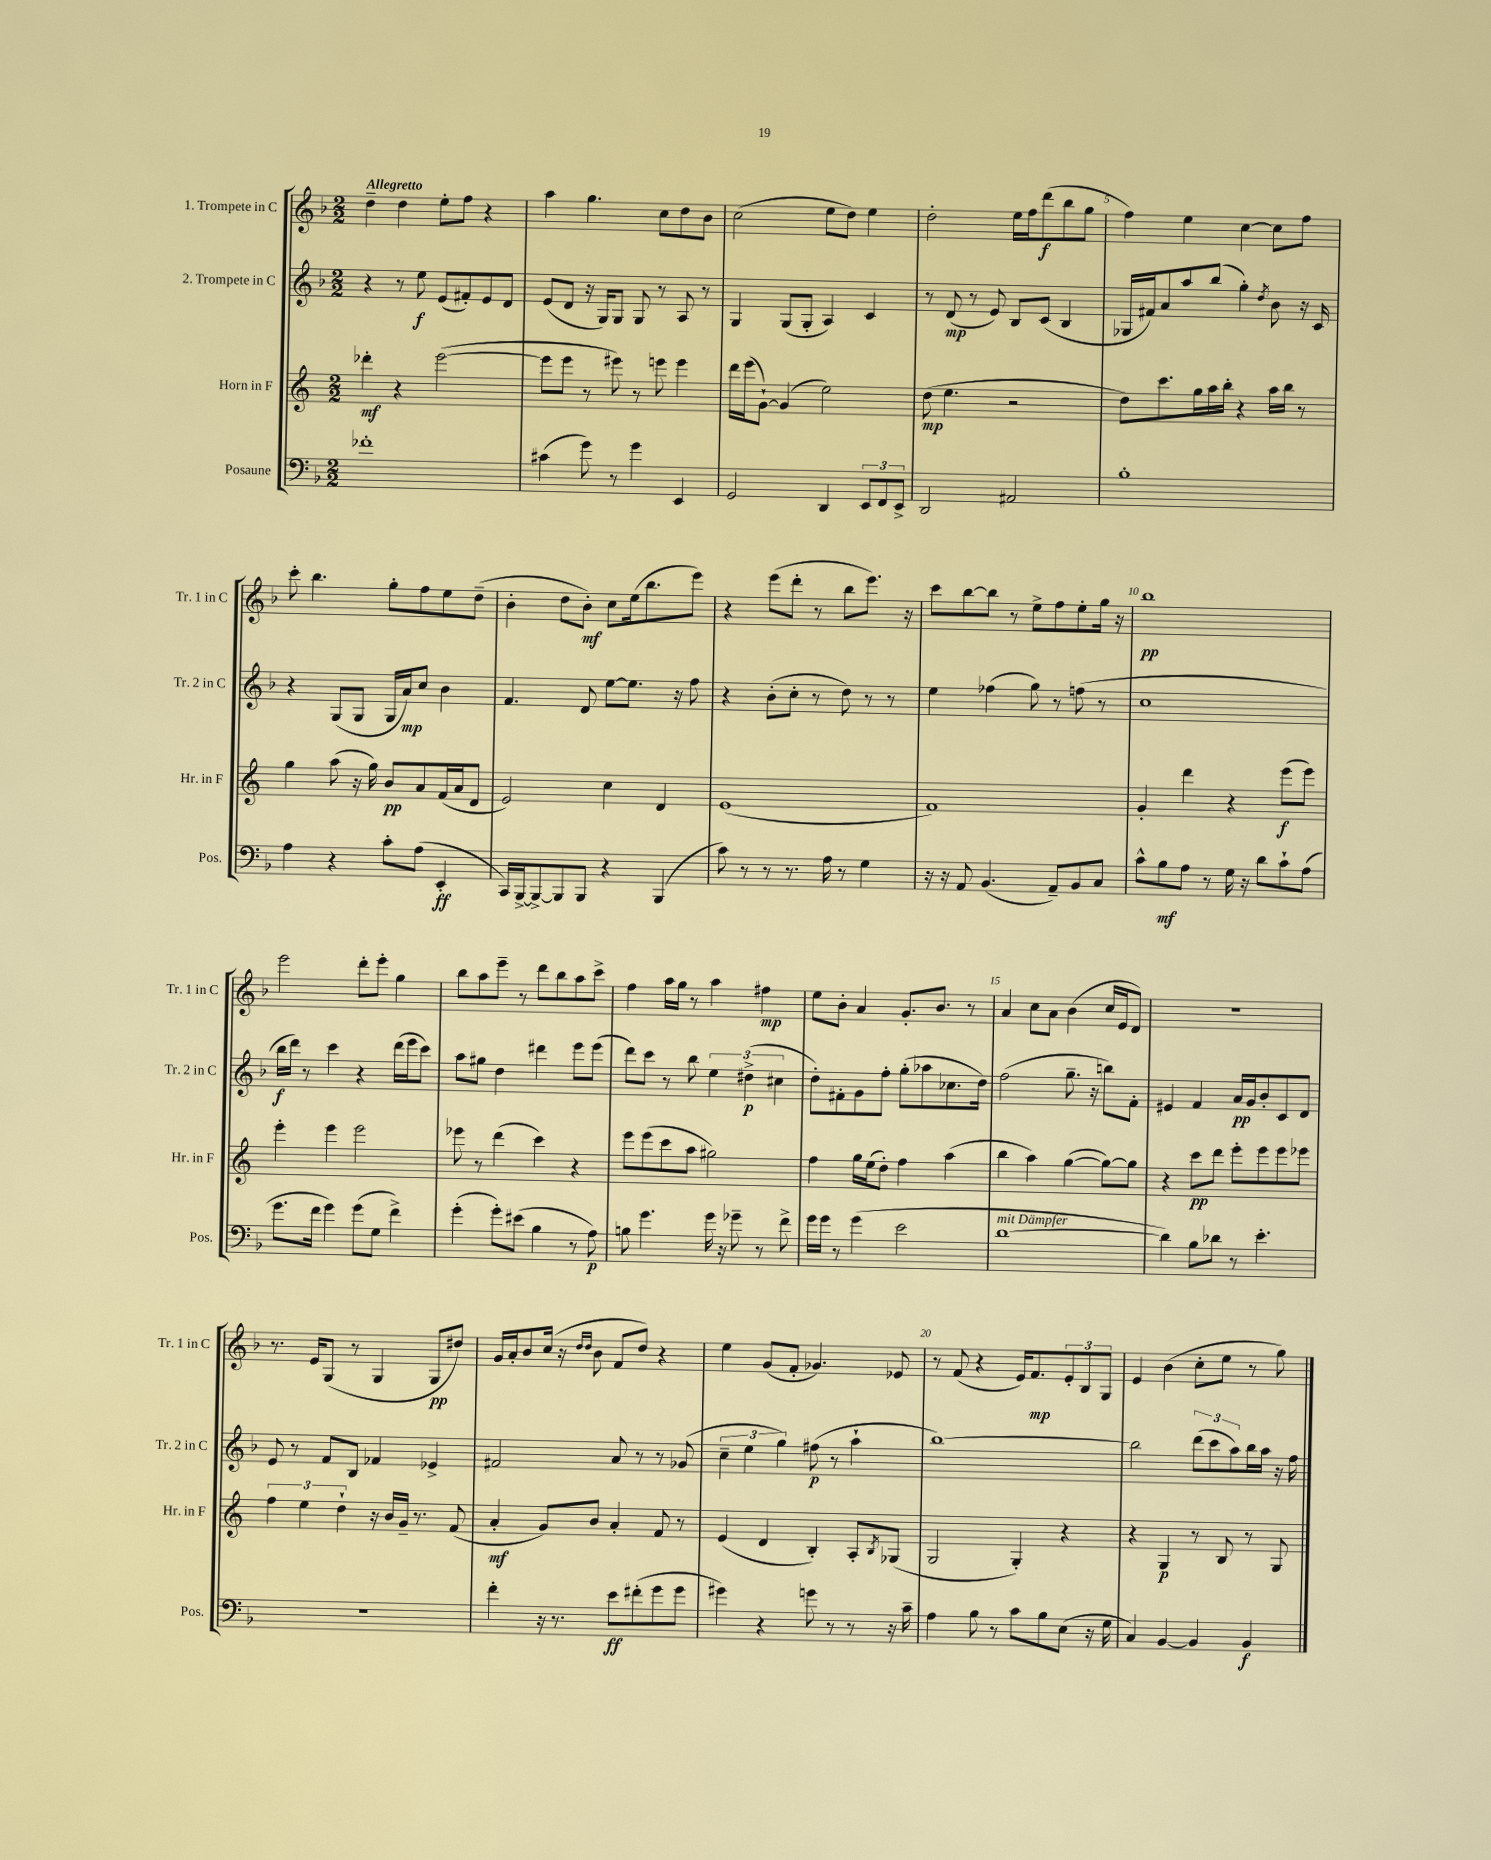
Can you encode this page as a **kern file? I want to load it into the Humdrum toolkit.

**kern	**dynam	**kern	**dynam	**kern	**dynam	**kern	**dynam
*part4	*part4	*part3	*part3	*part2	*part2	*part1	*part1
*staff4	*staff4	*staff3	*staff3	*staff2	*staff2	*staff1	*staff1
*I"Posaune	*	*I"Horn in F	*	*I"2. Trompete in C	*	*I"1. Trompete in C	*
*I'Pos.	*	*I'Hr. in F	*	*I'Tr. 2 in C	*	*I'Tr. 1 in C	*
*clefF4	*	*clefG2	*	*clefG2	*	*clefG2	*
*k[b-]	*	*k[]	*	*k[b-]	*	*k[b-]	*
*M2/2	*	*M2/2	*	*M2/2	*	*M2/2	*
=1	=1	=1	=1	=1	=1	=1	=1
!	!	!	!	!	!	!LO:TX:a:B:t=Allegretto	!
1f-X'	.	4ddd-X'\	mf	4r	.	4dd~\	.
.	.	4r	.	8r	.	4dd\	.
.	.	.	.	8ee\	f	.	.
.	.	([2eee\	.	(8e/L	.	8ee'\L	.
.	.	.	.	8f#X'/)	.	8ff\J	.
.	.	.	.	8e/	.	4r	.
.	.	.	.	8d/J	.	.	.
=2	=2	=2	=2	=2	=2	=2	=2
(4c#X\	.	8eee\L]	.	(8e/L	.	4aa\	.
.	.	8eee\J	.	8d/J	.	.	.
8g\)	.	8r	.	16r	.	4.gg\	.
.	.	.	.	16G/KL)	.	.	.
8r	.	8eee#X\)	.	8G/J	.	.	.
4g\	.	8r	.	8G/	.	.	.
.	.	8eeen\	.	8r	.	8cc\L	.
4EE/	.	4eee\	.	8A/	.	8dd\	.
.	.	.	.	8r	.	8b-\J	.
=3	=3	=3	=3	=3	=3	=3	=3
2GG/	.	16ddd\LL	.	4G/	.	(2cc\	.
.	.	(16eee\J	.	.	.	.	.
.	.	[8g`\J)	.	.	.	.	.
.	.	(4g/]	.	(8G/L	.	.	.
.	.	.	.	8G'/J	.	.	.
4DD/	.	2ee\)	.	4A/)	.	8ee\L	.
.	.	.	.	.	.	8dd\J)	.
12EE/L	.	.	.	4c/	.	4ee\	.
12FF/	.	.	.	.	.	.	.
12EE^/J	.	.	.	.	.	.	.
=4	=4	=4	=4	=4	=4	=4	=4
2DD/	.	(8dd\	mp	8r	.	2dd'\	.
.	.	4.ee\	.	(8d/	mp	.	.
.	.	.	.	8r	.	.	.
.	.	.	.	8e/)	.	.	.
2AA#X/	.	2r	.	8B-/L	.	16ee\LL	.
.	.	.	.	.	.	16ff\J	.
.	.	.	.	(8c/J	.	(8ddd\	f
.	.	.	.	4B-/	.	8bb-\	.
.	.	.	.	.	.	8gg\J	.
=5	=5	=5	=5	=5	=5	=5	=5
1B-'	.	8dd\L)	.	16G-X/LL	.	4ff\)	.
.	.	.	.	16f#X/J)	.	.	.
.	.	8.ccc\	.	8a/	.	.	.
.	.	.	.	8aa/	.	4ee\	.
.	.	16gg\L	.	.	.	.	.
.	.	16aa\	.	(8bb-/J	.	.	.
.	.	16bb'\JJ	.	.	.	.	.
.	.	4r	.	4gg'\)	.	[4cc\	.
.	.	.	.	8qdd/	.	.	.
.	.	16aa\LL	.	8b-\	.	8cc\L]	.
.	.	16bb\JJ	.	.	.	.	.
.	.	8r	.	16r	.	8ff\J	.
.	.	.	.	16c/	.	.	.
!!LO:LB:g=z
=6	=6	=6	=6	=6	=6	=6	=6
4A\	.	4gg\	.	4r	.	8ccc'\	.
.	.	.	.	.	.	4.bb-\	.
4r	.	(8aa\	.	(8G/L	.	.	.
.	.	16r	.	8G/J	.	.	.
.	.	16gg\)	.	.	.	.	.
8c'\L	.	8b/L	pp	16G/LL	.	8gg'\L	.
.	.	.	.	16a/J)	mp	.	.
(8A\J	.	8a/	.	8cc/J	.	8ff\	.
4EE'/	ff	(16f/L	.	4b-\	.	8ee\	.
.	.	16a/J	.	.	.	.	.
.	.	8d/J	.	.	.	(8dd~\J	.
=7	=7	=7	=7	=7	=7	=7	=7
16CC/LL)	.	2e/)	.	4.f/	.	4b-'\	.
[16BBB-^/J	.	.	.	.	.	.	.
8BBB-^/_	.	.	.	.	.	.	.
8BBB-/]	.	.	.	.	.	8dd\L	.
8BBB-/J	.	.	.	8d/	.	8b-'\J)	mf
4r	.	4cc\	.	[8ee\L	.	8cc\L	.
.	.	.	.	8.ee\J]	.	(16ee\k	.
.	.	.	.	.	.	8.bb-\	.
(4BBB-/	.	4d/	.	.	.	.	.
.	.	.	.	16r	.	.	.
.	.	.	.	8ff\	.	8eee\J)	.
=8	=8	=8	=8	=8	=8	=8	=8
8c\)	.	(1e	.	4r	.	4r	.
8r	.	.	.	.	.	.	.
8r	.	.	.	(8b-'\L	.	(8eee\L	.
8.r	.	.	.	8cc'\J	.	8ddd'\J	.
.	.	.	.	8r	.	8r	.
16A\	.	.	.	.	.	.	.
8r	.	.	.	8dd\)	.	8bb-\L	.
4G\	.	.	.	8r	.	8.eee\J)	.
.	.	.	.	8r	.	.	.
.	.	.	.	.	.	16r	.
=9	=9	=9	=9	=9	=9	=9	=9
16r	.	1f)	.	4ee\	.	8ccc\L	.
16r	.	.	.	.	.	.	.
8AA/	.	.	.	.	.	[8bb-\	.
(4.BB-/	.	.	.	(4ff-X\	.	8bb-\J]	.
.	.	.	.	.	.	8r	.
.	.	.	.	8gg\)	.	8ee^\L	.
8AA~/L)	.	.	.	8r	.	8ff\	.
8BB-/	.	.	.	(8ffn\	.	8ee'\	.
8C/J	.	.	.	8r	.	16gg\Jk	.
.	.	.	.	.	.	16r	.
=10	=10	=10	=10	=10	=10	=10	=10
8c^^\L	.	4g'/	.	1cc	.	1bb-	pp
8B-\	mf	.	.	.	.	.	.
8A\J	.	4ddd\	.	.	.	.	.
8r	.	.	.	.	.	.	.
16G\	.	4r	.	.	.	.	.
16r	.	.	.	.	.	.	.
8d\L	.	.	.	.	.	.	.
8c`\	.	(8eee\L	f	.	.	.	.
(8A\J	.	8eee\J)	.	.	.	.	.
!!LO:LB:g=z
=11	=11	=11	=11	=11	=11	=11	=11
8.g\L	.	4eee'\	.	16bb-\LL	f	2eee\	.
.	.	.	.	16ddd\JJ)	.	.	.
.	.	.	.	8r	.	.	.
16f\Jk	.	.	.	.	.	.	.
4g\)	.	4eee\	.	4ccc\	.	.	.
(8g\L	.	2eee\	.	4r	.	8ddd'\L	.
8G\J	.	.	.	.	.	8eee'\J	.
4f^\)	.	.	.	(16ddd\LL	.	4gg\	.
.	.	.	.	16eee\J	.	.	.
.	.	.	.	8ccc\J)	.	.	.
=12	=12	=12	=12	=12	=12	=12	=12
(4g'\	.	8eee-X\	.	8aa\L	.	8bb-\L	.
.	.	8r	.	8gg#X\J	.	8aa\	.
8g'\L)	.	(4ddd\	.	4dd\	.	8eee~\J	.
(8e#X\J	.	.	.	.	.	8r	.
4B-\	.	4ccc\)	.	4ddd#X\	.	8ddd\L	.
.	.	.	.	.	.	8bb-\	.
8r	.	4r	.	8eee\L	.	8aa\	.
8A\)	p	.	.	(8eee\J	.	8ccc^\J	.
=13	=13	=13	=13	=13	=13	=13	=13
8Bn\	.	8eee\L	.	8ddd\L)	.	4ff\	.
4.g\	.	(8eee\	.	8ccc\J	.	.	.
.	.	8ccc\	.	8r	.	16aa\LL	.
.	.	.	.	.	.	16gg\JJ	.
.	.	8aa\J	.	8bb-\	.	8r	.
16g\	.	2gg#X\)	.	6ee\	.	4aa\	.
16r	.	.	.	.	.	.	.
8g-X~\	.	.	.	.	.	.	.
.	.	.	.	(6dd#X^\	p	.	.
8r	.	.	.	.	.	4ff#X\	mp
.	.	.	.	6cc#X\	.	.	.
8f^\	.	.	.	.	.	.	.
=14	=14	=14	=14	=14	=14	=14	=14
16g\LL	.	4ff\	.	8dd'\L)	.	8ee\L	.
16g\JJ	.	.	.	.	.	.	.
8r	.	.	.	8f#X'\	.	8b-'\J	.
(4g\	.	16gg\LL	.	8g\	.	4a/	.
.	.	(16ee\J	.	.	.	.	.
.	.	8dd'\J)	.	8ff'\J	.	.	.
2e\	.	4ff\	.	(8gg'\L	.	8.g'/L	.
.	.	.	.	8aa-X\	.	.	.
.	.	.	.	.	.	8.b-/J	.
.	.	(4aa\	.	8.cc-X\	.	.	.
.	.	.	.	.	.	8r	.
.	.	.	.	16dd\Jk)	.	.	.
=15	=15	=15	=15	=15	=15	=15	=15
!LO:TX:a:i:t=mit Dämpfer	!	!	!	!	!	!	!
[1d	.	4bb\	.	(2ff\	.	4a/	.
.	.	4aa\)	.	.	.	8cc\L	.
.	.	.	.	.	.	8a\J	.
.	.	([4gg\	.	8.gg~\	.	(4b-\	.
.	.	.	.	16r	.	.	.
.	.	8gg\L_)	.	8bbn\L)	.	16cc/LL	.
.	.	.	.	.	.	16e/J	.
.	.	8gg\J]	.	8f'\J	.	8d/J)	.
=16	=16	=16	=16	=16	=16	=16	=16
4d\])	.	4r	.	4e#X/	.	1r	.
8B-\L	.	8ccc\L	pp	4f/	.	.	.
8d-X\J	.	8ddd\J	.	.	.	.	.
8r	.	8eee'\L	.	16a/LL	pp	.	.
.	.	.	.	16g/J	.	.	.
4.e'\	.	8eee\	.	8b-'/	.	.	.
.	.	8eee\	.	8c/	.	.	.
.	.	8eee-X\J	.	8d/J	.	.	.
!!LO:LB:g=z
=17	=17	=17	=17	=17	=17	=17	=17
1r	.	6ff\	.	8e/	.	8.r	.
.	.	.	.	8r	.	.	.
.	.	6ee\	.	.	.	.	.
.	.	.	.	.	.	16e/KL	.
.	.	.	.	8f/L	.	(8G/J	.
.	.	6dd`\	.	.	.	.	.
.	.	.	.	8B-/J	.	8r	.
.	.	16r	.	4f-X/	.	4G/	.
.	.	16b/LL	.	.	.	.	.
.	.	16g~/JJ	.	.	.	.	.
.	.	8.r	.	.	.	.	.
.	.	.	.	4e-X^/	.	8G/L	pp
.	.	(8f/	.	.	.	8dd#X/J)	.
=18	=18	=18	=18	=18	=18	=18	=18
4f'\	.	4a'/	mf	2f#X/	.	16g/LL	.
.	.	.	.	.	.	16a'/J	.
.	.	.	.	.	.	8b-/	.
16r	.	8g/L)	.	.	.	(16cc/Jk	.
8.r	.	.	.	.	.	16r	.
.	.	.	.	.	.	16qqdd/LL	.
.	.	.	.	.	.	16qqdd/JJ	.
.	.	8b/J	.	.	.	8b-\	.
8e\L	ff	4a'/	.	8a/	.	8f/L	.
(8f#X'\	.	.	.	8r	.	8dd/J)	.
8g\	.	8f/	.	8r	.	4r	.
8g\J	.	8r	.	(8g-X/	.	.	.
=19	=19	=19	=19	=19	=19	=19	=19
4g#X\)	.	(4e/	.	6cc~\	.	4ee\	.
.	.	.	.	6ee\	.	.	.
4r	.	4d/	.	.	.	(8g/L	.
.	.	.	.	6gg\)	.	.	.
.	.	.	.	.	.	8f'/J	.
8gn\	.	4B'/)	.	(8ff#X\	p	4.g-X/)	.
8r	.	.	.	8r	.	.	.
8r	.	8A'/L	.	4aa`\	.	.	.
.	.	8qB/	.	.	.	.	.
16r	.	(8G-X/J	.	.	.	8e-X/	.
16c~\	.	.	.	.	.	.	.
=20	=20	=20	=20	=20	=20	=20	=20
4A\	.	2G/	.	[1bb-)	.	8r	.
.	.	.	.	.	.	(8f/	.
8B-\	.	.	.	.	.	4r	.
8r	.	.	.	.	.	.	.
8c\L	.	4G'/)	.	.	.	16e/KL)	.
.	.	.	.	.	.	8.f/	mp
8B-\	.	.	.	.	.	.	.
(8E\J	.	4r	.	.	.	12e'/	.
.	.	.	.	.	.	12B-/	.
16r	.	.	.	.	.	.	.
.	.	.	.	.	.	12G/J	.
16G\	.	.	.	.	.	.	.
=21	=21	=21	=21	=21	=21	=21	=21
4C/)	.	4r	.	2bb-\]	.	4e/	.
[4BB-/	.	4G/	p	.	.	(4b-\	.
4BB-/]	.	8r	.	(12ddd\L	.	8cc'\L	.
.	.	.	.	12ccc\	.	.	.
.	.	8B/	.	.	.	8ee\J	.
.	.	.	.	12aa\)	.	.	.
4BB-/	f	8r	.	16bb-\L	.	8r	.
.	.	.	.	16aa\JJ	.	.	.
.	.	8G/	.	16r	.	8gg\)	.
.	.	.	.	16ff\	.	.	.
==	==	==	==	==	==	==	==
*-	*-	*-	*-	*-	*-	*-	*-
